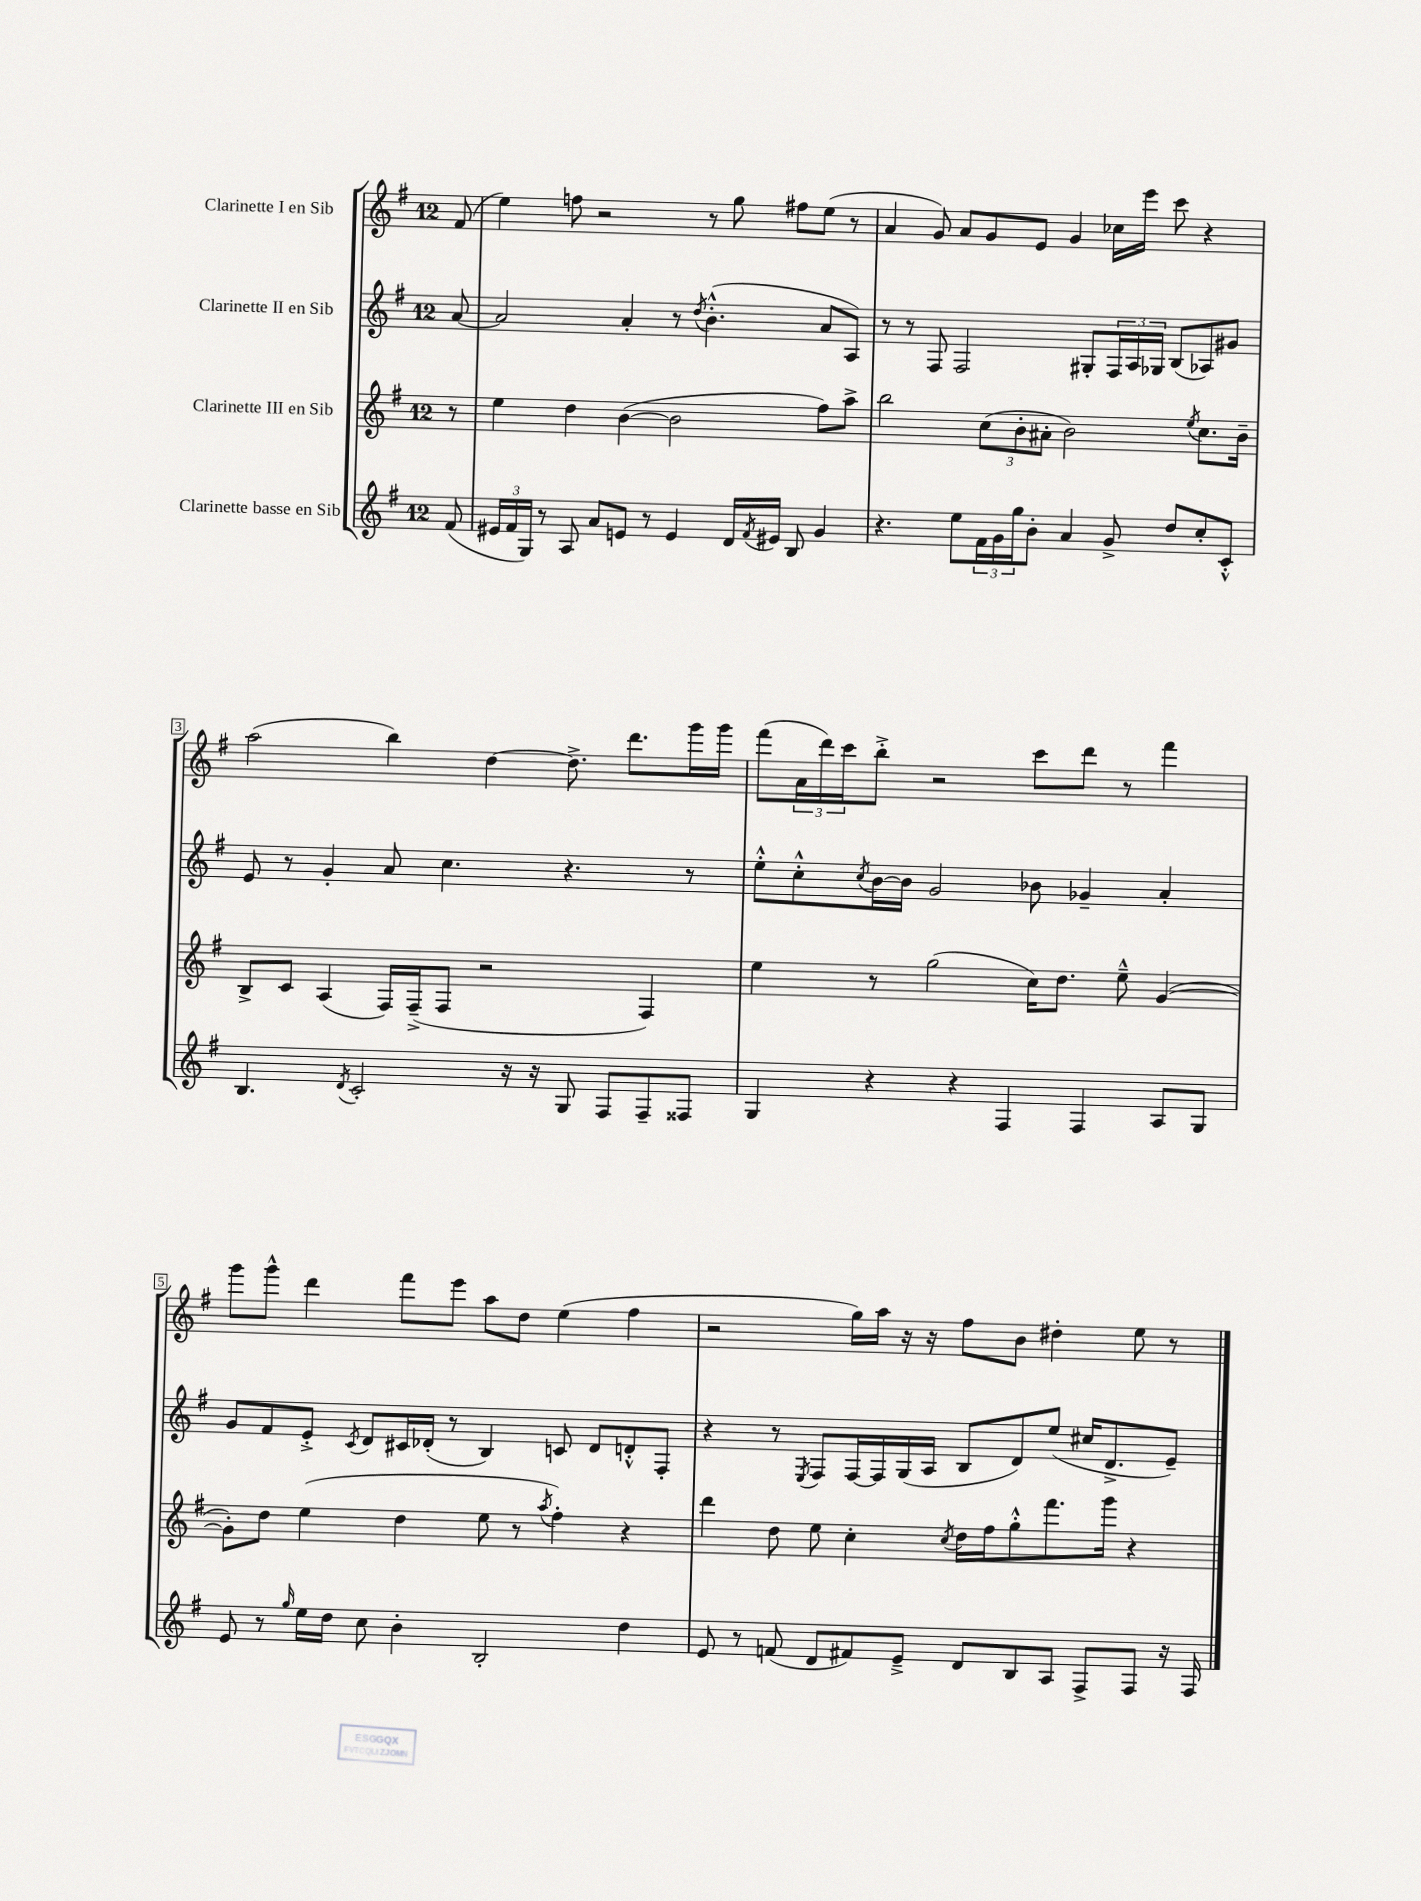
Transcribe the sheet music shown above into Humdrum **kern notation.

**kern	**kern	**kern	**kern
*part4	*part3	*part2	*part1
*staff4	*staff3	*staff2	*staff1
*I"Clarinette basse en Sib	*I"Clarinette III en Sib	*I"Clarinette II en Sib	*I"Clarinette I en Sib
*clefG2	*clefG2	*clefG2	*clefG2
*k[f#]	*k[f#]	*k[f#]	*k[f#]
*M12/8	*M12/8	*M12/8	*M12/8
=	=	=	=
(8f#/	8r	[8a/	(8f#/
=1	=1	=1	=1
24e#X/LL	4ee\	2a/]	4ee\)
24f#/	.	.	.
24G/JJ)	.	.	.
8r	.	.	.
8A/	4dd\	.	8ffn\
8a/L	.	.	2r
8en/J	([4b\	4a'/	.
8r	.	.	.
4e/	2b\]	8r	.
.	.	8qdd/	.
.	.	(4.b'^^\	8r
16d/LL	.	.	8gg\
8qf#/	.	.	.
16e#X/JJ	.	.	.
8B/	.	.	8ff#X\L
4g/	8ff#\L)	8a/L	(8ee\J
.	8aa^\J	8A/J)	8r
=2	=2	=2	=2
4.r	2bb\	8r	4a/
.	.	8r	.
.	.	8F#/	8g/)
8ee\L	.	2F#/	8a/L
24f#\L	(12cc\L	.	8g/
24g\	.	.	.
24gg\J	12b'\	.	.
8b'\J	.	.	8e/J
.	12a#X'\J	.	.
4a/	2b\)	.	4g/
.	.	8G#X'/L	.
8g^/	.	24F#/L	16cc-X\LL
.	.	24A/	.
.	.	.	16eee\JJ
.	.	24G-X/JJ	.
8dd/L	.	(8B/L	8ccc\
.	8qee/	.	.
8cc'/	8.cc\L	8A-X/)	4r
8c'^^/J	.	8g#X/J	.
.	16b~\Jk	.	.
!!LO:LB:g=z
=3	=3	=3	=3
4.B/	8B^/L	8e/	(2aa\
.	8c/J	8r	.
.	(4A/	4g'/	.
8qd/	.	.	.
2c'/	.	.	.
.	16F#/LL)	8a/	4bb\)
.	(16F#~^/J	.	.
.	8F#/J	4.cc\	.
.	2r	.	[4dd\
16r	.	.	.
16r	.	.	.
8G/	.	4.r	8.dd^\]
8F#/L	.	.	.
.	.	.	8.ddd\L
8F#~/	4F#/)	.	.
8F##X/J	.	8r	16ggg\L
.	.	.	16ggg\JJ
=4	=4	=4	=4
4G/	4ee\	8ee'^^\L	(8fff#\L
.	.	8cc'^^\	24a\L
.	.	.	24ddd\)
.	.	.	24ccc\J
.	.	8qcc/	.
4r	8r	[16b\L	8bb'^\J
.	.	16b\JJ]	.
.	(2gg\	2g/	2r
4r	.	.	.
4F#/	.	.	.
.	16cc\KL)	8b-X\	8ccc\L
.	8.dd\J	.	.
4F#/	.	4g-X~/	8ddd\J
.	8ee~^^\	.	8r
8A/L	([4g/	4a'/	4fff#\
8G/J	.	.	.
!!LO:LB:g=z
=5	=5	=5	=5
8e/	8g'\L])	8g/L	8ggg\L
8r	8dd\J	8f#/	8ggg^^\J
16qqgg/	.	.	.
16ee\LL	(4ee\	8e'^/J	4ddd\
16dd\JJ	.	.	.
.	.	8qc/	.
8cc\	.	8d/L	.
4b'\	4dd\	16c#X/L	8fff#\L
.	.	(16d-X'/JJ	.
.	.	8r	8eee\J
2B'/	8ee\	4B/)	8aa\L
.	8r	.	8dd\J
.	8qaa/	.	.
.	4ff#'\)	8cn/	(4ee\
.	.	8d-/L	.
4dd\	4r	8dn'^^/	4ff#\
.	.	8F#'/J	.
=6	=6	=6	=6
8e/	4ddd\	4r	2r
8r	.	.	.
(8fn/	8dd\	8r	.
.	.	8qE/	.
8d/L	8ee\	8F#/L	.
8f#X/)	4cc'\	[16F#/L	16gg\LL)
.	.	16F#/]	16aa\JJ
8e~^/J	.	(16G/	16r
.	.	16A/JJ	16r
.	8qcc/	.	.
8d/L	16dd\LL	8B/L	8ff#\L
.	16ff#\J	.	.
8B/	8gg'^^\	8d/)	8b\J
8A/J	8.fff#\	(8ee/J	4dd#X'\
8F#^/L	.	16cc#X/KL	.
.	16ggg\Jk	8.d^/	.
8F#/J	4r	.	8ee\
16r	.	8e~/J)	8r
16F#/	.	.	.
==	==	==	==
*-	*-	*-	*-
